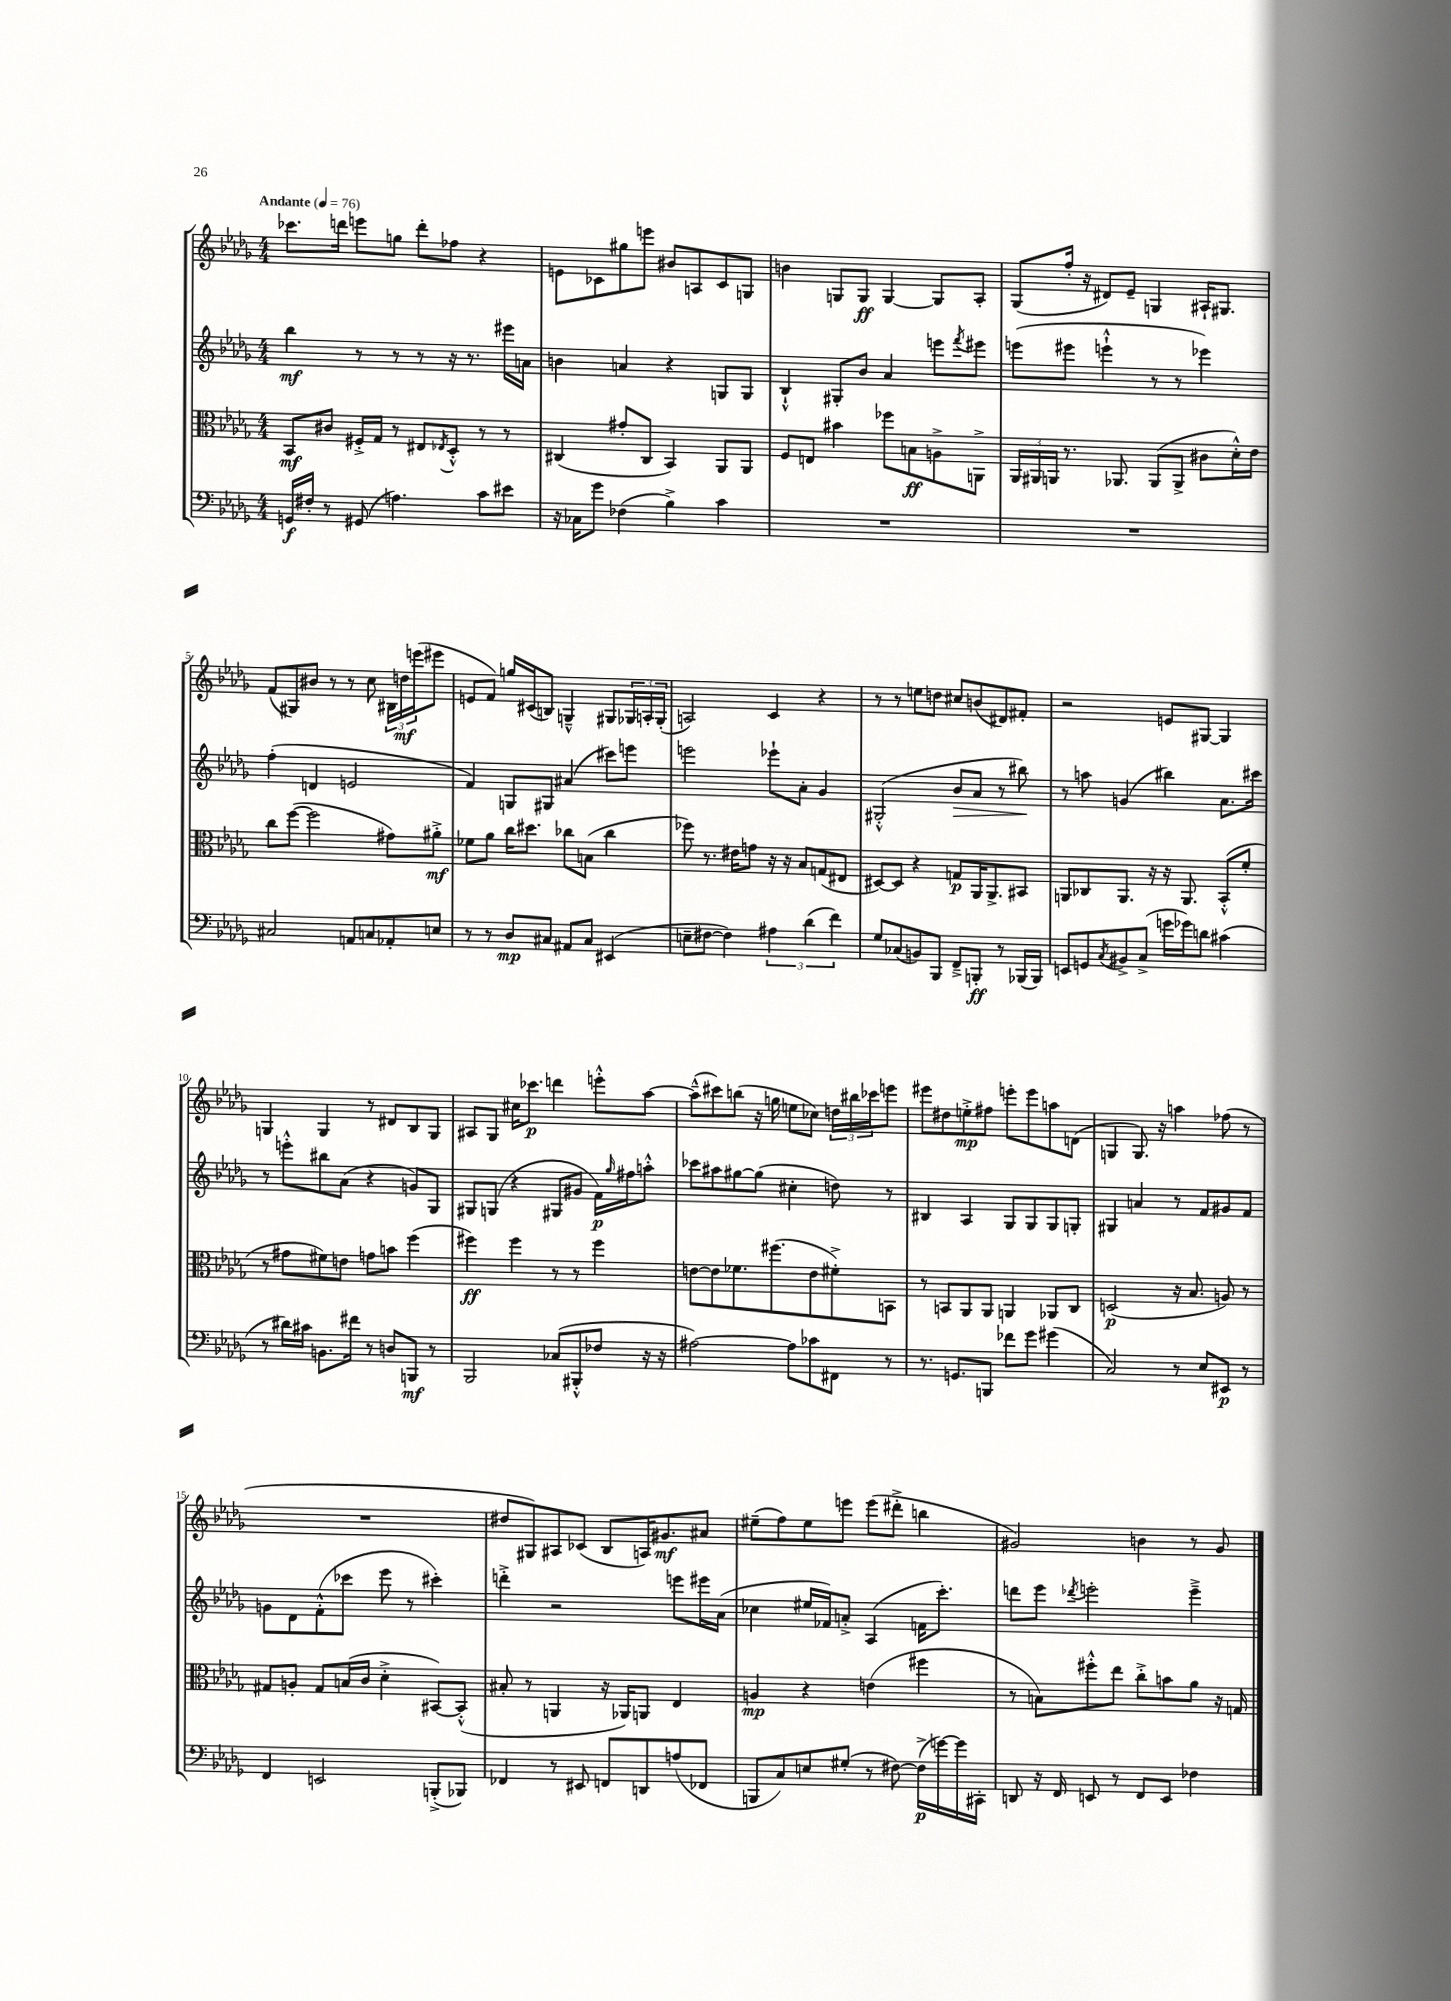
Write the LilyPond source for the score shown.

<<
\new StaffGroup <<
\new Staff = "s0" {
    \clef treble \key des \major \numericTimeSignature \time 4/4 \tempo "Andante" 4 = 76
    ces'''8. d'''16 e'''8 g''8 d'''8-. fes''8 r4 |
    e'8 ces'8 gis''8 e'''8 bis'8 a8 ces'8 g8 |
    b'4 g8 g8\ff g4~ g8 aes8-. |
    ges8( f''16-. r16 dis'8) ees'8-- g4 ais16-! gis8. |
    f'8( gis8) bis'8 r8 r8 c''8 \tuplet 3/2 { bis16 d''16\mf e'''16( } eis'''8 |
    e'8 f'8) g''16 cis'16( b8) g4---^ gis8 \tuplet 3/2 { ges16 a16-. ges16-.( } |
    a2) c'4 r4 |
    r8 r8 e''8 d''8 cis''8 b'8( dis'8) fis'8-. |
    r2 e'8 gis8~ gis4 |
    g4 g4 r8 dis'8 bes8 g8 |
    ais8 ges8 cis''16 ces'''8.\p d'''4 e'''8-.-^ aes''8~ |
    aes''8---^( cis'''8) b''8( r16 g''16 e''8 ces''8) \tuplet 3/2 { d''16 bis''16 ces'''16 } e'''8 |
    eis'''8 dis''8 e''8-.->\mp fis''8 e'''8-. e'''8 a''8 d'8( |
    g4 g8.) r16 a''4 fes''8( r8 |
    R1 |
    dis''8 gis8) ais8 ces'8( bes8 a16) gis'8.\mf ais'8 |
    eis''8--( f''8) eis''8 e'''8 e'''8( dis'''8-.-> b''4 |
    gis'2) b'4 r8 gis'8 \bar "|." |
}
\new Staff = "s1" {
    \clef treble \key des \major \numericTimeSignature \time 4/4
    bes''4\mf r8 r8 r8 r16 r8. eis'''16 a'16 |
    b'4 a'4 r4 g8 g8 |
    bes4-!-^ gis8-. bes'8 aes'4 e'''8 \acciaccatura { f'''8 } eis'''8 |
    e'''8( eis'''8 e'''4-!-^ r8 r8 ees'''4) |
    f''4-.( d'4 e'2 |
    f'4) g8 gis8 ais'4( cis'''8) e'''8 |
    e'''2 ees'''8-! aes'8-. ges'4 |
    gis2-.-^( bes'8\> aes'8 r8 bis''8\!) |
    r8 a''8 g'4( bis''4) aes'8. cis'''16 |
    r8 e'''8-.-^ bis''8 aes'8( r4 g'8) ges8 |
    gis8 g8( r4 gis8 gis'8 f'16\p) \grace { ges''16 } fis''16 a''8-.-^ |
    ces'''8 ais''8 gis''8~ gis''8( cis''4-. d''8) r8 |
    bis4 aes4 ges8 ges8 ges8 g8-. |
    gis4 a'4 r8 f'8 gis'8 f'8 |
    g'8 des'8 f'8-.-^( ces'''8 ees'''8 r8 cis'''4-.) |
    d'''4-.-> r2 e'''8 eis'''16 aes'16( |
    ces''4 eis''16 fes'16) a'8-.-> aes4( f'16 c'''8.-.) |
    d'''8 ees'''8 \acciaccatura { des'''8 } e'''2-. e'''4---> \bar "|." |
}
\new Staff = "s2" {
    \clef alto \key des \major \numericTimeSignature \time 4/4
    bes,8\mf cis'8 fis16-.-> ges16 r8 eis8 \acciaccatura { ees8 } des8-.-^ r8 r8 |
    cis4( gis'8-. cis8 bes,4) aes,8 aes,8 |
    f8 e8 bis'4 fes''8 b8\ff a8-> a,8-> |
    \tuplet 3/2 { aes,16 ais,16 a,16 } r8. aes,8. aes,8( aes,8-> cis'8 des'16-.-^) ees'16 |
    c''8 f''8~( f''2 gis'8) ais'8-.->\mf |
    fes'8 aes'8 c''16 dis''8. ces''8 b8( ces''4 |
    fes''8) r8. eis'16 g'8 r16 r16 bes8 g8( eis8 |
    dis8~) dis8 r4 g8\p aes,16 aes,8.-> bis,8 |
    a,8 ces8 a,8. r16 r16 a,8. bes,8-.-^( f'8-. |
    r8 gis'8 fis'8) e'8 g'8 b'8 f''4( |
    fis''4\ff) fis''4 r8 r8 fis''4 |
    e'8~ e'8 fes'8. fis''8.( e'8 fis'8-.->) b,8 |
    r8 b,8 aes,8 aes,8 a,4 aes,8 c8 |
    d2\p( r16 bes8. a8) r8 |
    gis8 a8-. gis8 b16( c'16 des'4-.-> bis,8~) bis,8-.-^( |
    bis8-. r8 a,4 r16 aes,16) a,8 ees4 |
    a4\mp r4 e'4( fis''4 |
    r8 b8) fis''8-.-^ ees''8 c''8-.-> b'8 aes'8 r16 g16 \bar "|." |
}
\new Staff = "s3" {
    \clef bass \key des \major \numericTimeSignature \time 4/4
    g,16\f fis16-. r8 gis,8( a4.) c'8 eis'8 |
    r16 ces16 ges'8 fes4( bes4->) c'4 |
    R1 |
    R1 |
    cis2 a,8 c8 aes,8-. e8 |
    r8 r8 des8\mp cis8 ais,8 cis8 eis,4( |
    e8-- fis8~ fis4) \tuplet 3/2 { ais4 des'4( f'4) } |
    ges8 ces8( b,8) bes,,8 f,8---> b,,8-.\ff r8 bes,,16( bes,,16) |
    e,8 g,8 \acciaccatura { c8 } bis,8-> c8->( g'16 ges'16) d'8 cis'4( |
    r8 dis'16) cis'16 b,8. fis'16 r8 d8 b,,8\mf r8 |
    bes,,2 ces8( bis,,8-.-^ fes8 r16 r16 |
    ais2~) ais8 ces'8 fis,8 r8 |
    r8. g,8. b,,8 fes'8 ges'8 gis'4( |
    c2) r8 ees8 eis,8\p r8 |
    f,4 e,2 b,,8-.->( bes,,8) |
    fes,4 r8 eis,8 f,8 d,8 a8( fes,8 |
    b,,8 c8) e8 gis8-.( r8 fis8~) fis16->\p( g'16~) g'16 cis,16-. |
    d,8 r16 f,16 e,8 r8 f,8 e,8 fes4 \bar "|." |
}
>>
>>
